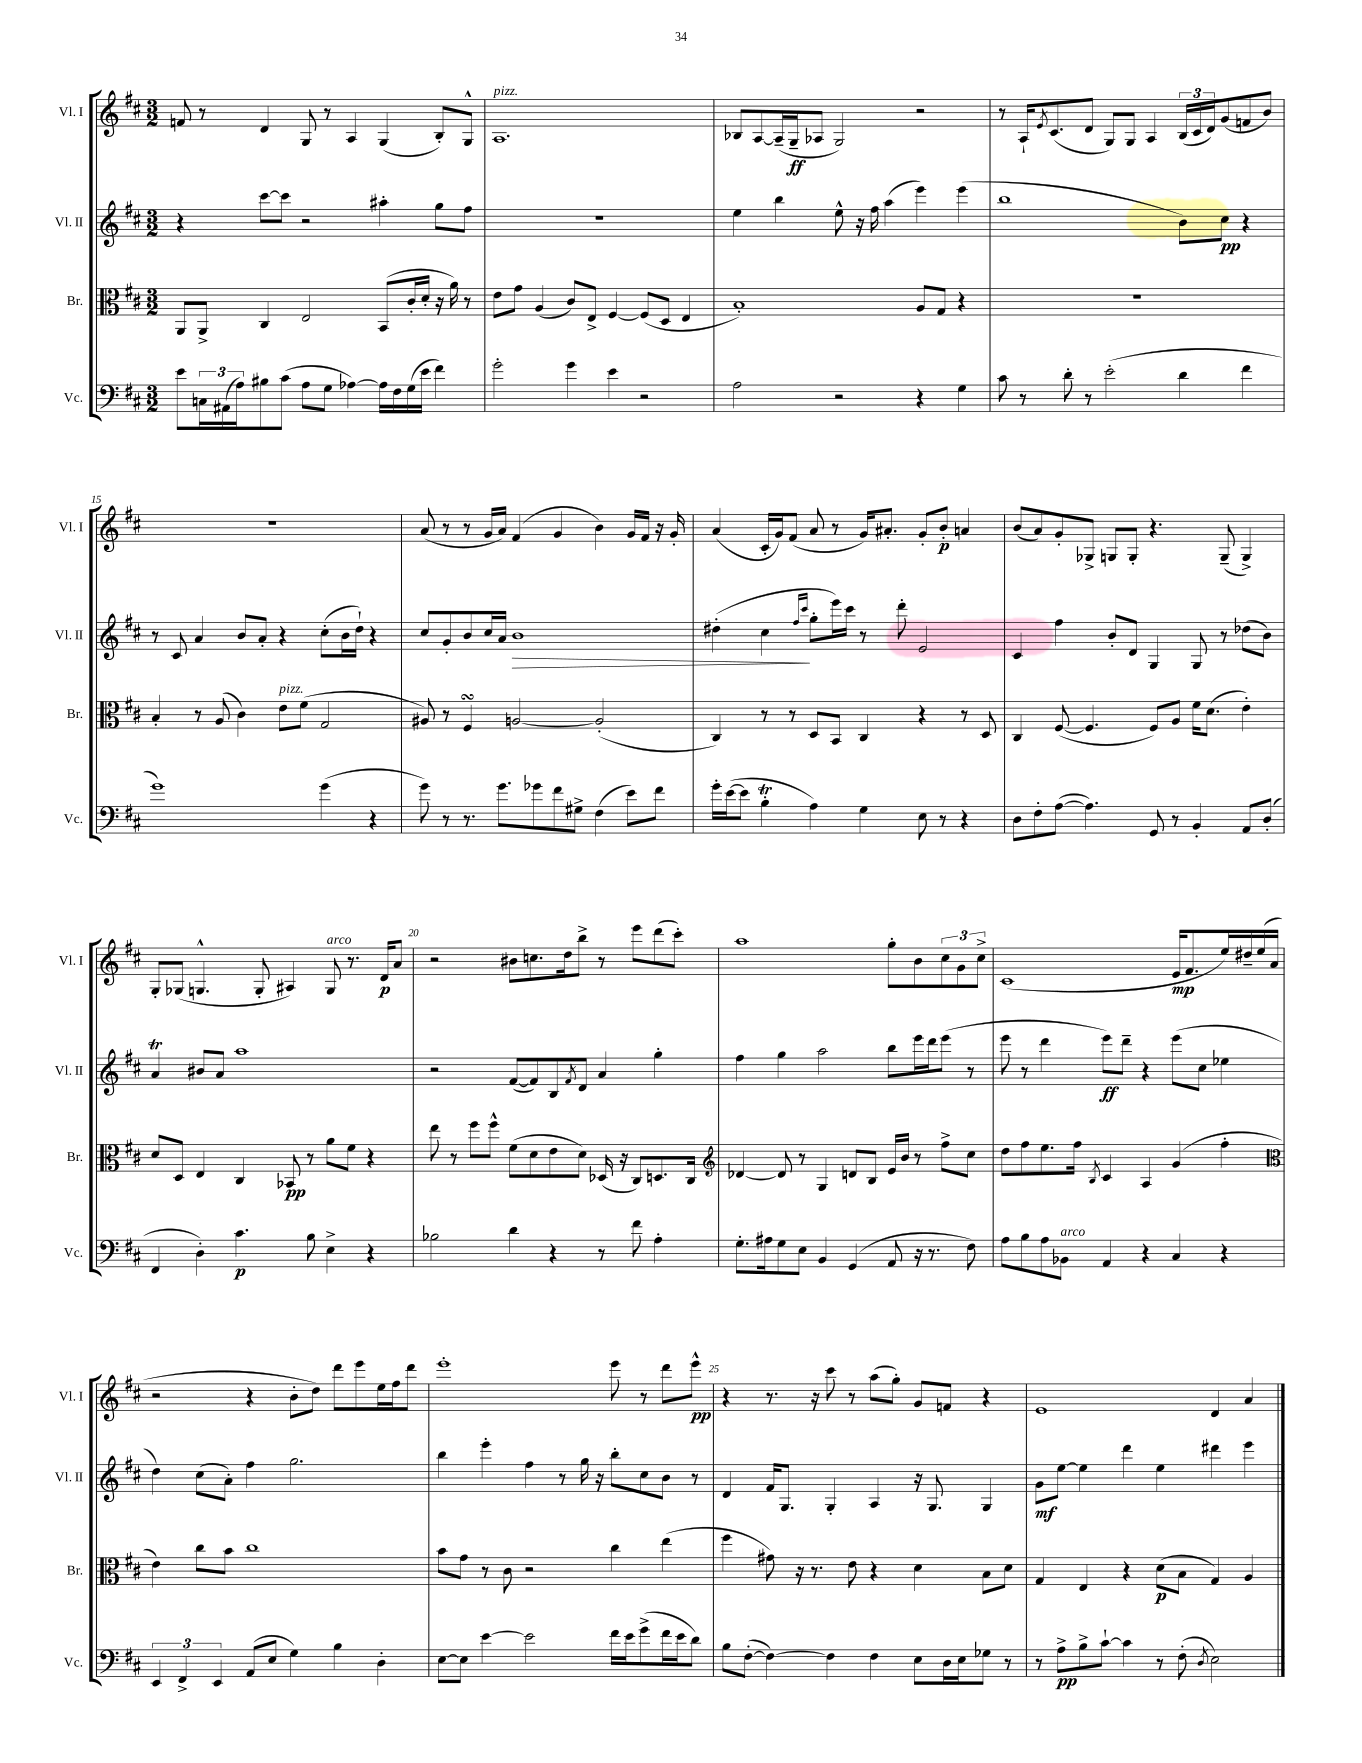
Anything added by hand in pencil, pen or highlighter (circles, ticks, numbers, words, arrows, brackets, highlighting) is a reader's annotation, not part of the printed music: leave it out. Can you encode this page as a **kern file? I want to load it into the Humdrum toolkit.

**kern	**dynam	**kern	**dynam	**kern	**dynam	**kern	**dynam
*part4	*part4	*part3	*part3	*part2	*part2	*part1	*part1
*staff4	*staff4	*staff3	*staff3	*staff2	*staff2	*staff1	*staff1
*I"Vc.	*	*I"Br.	*	*I"Vl. II	*	*I"Vl. I	*
*I'Vc.	*	*I'Br.	*	*I'Vl. II	*	*I'Vl. I	*
*clefF4	*	*clefC3	*	*clefG2	*	*clefG2	*
*k[f#c#]	*	*k[f#c#]	*	*k[f#c#]	*	*k[f#c#]	*
*M3/2	*	*M3/2	*	*M3/2	*	*M3/2	*
=11	=11	=11	=11	=11	=11	=11	=11
8e\L	.	8AA/L	.	4r	.	8fn/	.
24Cn\L	.	8AA^/J	.	.	.	8r	.
(24AA#X\	.	.	.	.	.	.	.
24A\J)	.	.	.	.	.	.	.
8B#X\	.	4C#/	.	[8ccc#\L	.	4d/	.
(8c#\J	.	.	.	8ccc#\J]	.	.	.
8A\L	.	2E/	.	2r	.	8G/	.
8G\J	.	.	.	.	.	8r	.
[4A-X\)	.	.	.	.	.	4A/	.
16A-\LL]	.	(8BB/L	.	4aa#X'\	.	(4G/	.
16F#\	.	.	.	.	.	.	.
(16G\	.	16c#'/L	.	.	.	.	.
16e\JJ	.	16d'/JJ	.	.	.	.	.
4f#\)	.	16r	.	8gg\L	.	8B'/L)	.
.	.	16a\)	.	.	.	.	.
.	.	8r	.	8ff#\J	.	8G^^/J	.
=12	=12	=12	=12	=12	=12	=12	=12
!	!	!	!	!	!	!LO:TX:a:i:t=pizz.	!
2g'\	.	8e\L	.	1.r	.	1.A	.
.	.	8g\J	.	.	.	.	.
.	.	(4A/	.	.	.	.	.
4g\	.	8c#/L)	.	.	.	.	.
.	.	8E^/J	.	.	.	.	.
4e\	.	[4F#/	.	.	.	.	.
2r	.	(8F#/L]	.	.	.	.	.
.	.	8D/J	.	.	.	.	.
.	.	4E/	.	.	.	.	.
=13	=13	=13	=13	=13	=13	=13	=13
2A\	.	1B')	.	4ee\	.	8B-X/L	.
.	.	.	.	.	.	[8A/	.
.	.	.	.	4bb\	.	(16A~/L]	.
.	.	.	.	.	.	16G~/J	ff
.	.	.	.	.	.	8A-X/J	.
2r	.	.	.	8ee^^\	.	2G/)	.
.	.	.	.	16r	.	.	.
.	.	.	.	16ff#\	.	.	.
.	.	.	.	(4aa\	.	.	.
4r	.	8A/L	.	4eee\)	.	2r	.
.	.	8G/J	.	.	.	.	.
4G\	.	4r	.	(4eee\	.	.	.
=14	=14	=14	=14	=14	=14	=14	=14
8c#\	.	1.r	.	1bb	.	8r	.
8r	.	.	.	.	.	16A`/KL	.
.	.	.	.	.	.	8qe/	.
.	.	.	.	.	.	(8.c#/	.
8d'\	.	.	.	.	.	.	.
8r	.	.	.	.	.	8d/J	.
(2e'\	.	.	.	.	.	8G/L)	.
.	.	.	.	.	.	8G/J	.
.	.	.	.	.	.	4A/	.
4d\	.	.	.	8b\L)	.	(24B/LL	.
.	.	.	.	.	.	24c#/	.
.	.	.	.	.	.	24d/J)	.
.	.	.	.	8cc#\J	pp	(8g/	.
4f#\	.	.	.	4r	.	8fn/	.
.	.	.	.	.	.	8b/J)	.
!!LO:LB:g=z
=15	=15	=15	=15	=15	=15	=15	=15
1g)	.	4B'/	.	8r	.	1.r	.
.	.	.	.	8c#/	.	.	.
.	.	8r	.	4a/	.	.	.
.	.	(8A/	.	.	.	.	.
.	.	4c#\)	.	8b/L	.	.	.
.	.	.	.	8a'/J	.	.	.
!	!	!LO:TX:a:i:t=pizz.	!	!	!	!	!
.	.	8e\L	.	4r	.	.	.
.	.	(8f#\J	.	.	.	.	.
(4g\	.	2G/	.	(8cc#'\L	.	.	.
.	.	.	.	16b\L	.	.	.
.	.	.	.	16dd`\JJ)	.	.	.
4r	.	.	.	4r	.	.	.
=16	=16	=16	=16	=16	=16	=16	=16
8g\)	.	8A#X/)	.	8cc#/L	.	(8a/	.
8r	.	8r	.	8g'/	.	8r	.
8.r	.	4F#sSsS/	.	8b/	.	8r	.
.	.	.	.	16cc#/L	.	16g/LL	.
8.g\L	.	.	.	16a/JJ	.	16a/JJ)	.
!	!	!	!	!	!LO:HP:b	!	!
.	.	[2An/	.	1b	>	(4f#/	.
8g-X\	.	.	.	.	.	.	.
8f#\	.	.	.	.	.	4g/	.
8G#X^\J	.	.	.	.	.	.	.
(4F#\	.	(2A'/]	.	.	.	4b\)	.
8e\L)	.	.	.	.	.	16g/LL	.
.	.	.	.	.	.	16f#/JJ	.
8f#\J	.	.	.	.	.	16r	.
.	.	.	.	.	.	16g'/	.
=17	=17	=17	=17	=17	=17	=17	=17
16g'\LL	.	4C#/)	.	(4dd#X'\	.	(4a/	.
([16e\J	.	.	.	.	.	.	.
8e\J]	.	.	.	.	.	.	.
4BT'\	.	8r	.	4cc#\	.	16c#'/LL	.
.	.	.	.	.	.	16g/J)	.
.	.	8r	.	.	.	(8f#/J	.
.	.	.	.	16qqff#/LL	.	.	.
.	.	.	.	16qqccc#/JJ	.	.	.
4A\)	.	8D/L	.	8gg'\L	]	8a/	.
.	.	8BB/J	.	16eee\L)	.	8r	.
.	.	.	.	16ccc#\JJ	.	.	.
4G\	.	4C#/	.	8r	.	16g/KL)	.
.	.	.	.	.	.	8.a#X'/J	.
.	.	.	.	8ddd'\	.	.	.
8E\	.	4r	.	2e/	.	8g'/L	.
8r	.	.	.	.	.	8b'/J	p
4r	.	8r	.	.	.	4an/	.
.	.	8D/	.	.	.	.	.
=18	=18	=18	=18	=18	=18	=18	=18
8D\L	.	4C#/	.	4c#/	.	(8b/L	.
8F#'\	.	.	.	.	.	8a/)	.
([8A\J	.	([8F#/	.	4ff#\	.	8g'/	.
4.A\])	.	4.F#/]	.	.	.	8G-X^/J	.
.	.	.	.	8b'/L	.	8Gn/L	.
.	.	.	.	8d/J	.	8G'/J	.
8GG/	.	8F#/L)	.	4G/	.	4.r	.
8r	.	8A/J	.	.	.	.	.
4BB'/	.	16f#\KL	.	8G/	.	.	.
.	.	(8.d\J	.	.	.	.	.
.	.	.	.	8r	.	(8G~/	.
8AA/L	.	4e'\)	.	(8dd-X\L	.	4G^/)	.
(8D'/J	.	.	.	8b\J)	.	.	.
!!LO:LB:g=z
=19	=19	=19	=19	=19	=19	=19	=19
4FF#/	.	8d/L	.	4aT/	.	8G'/L	.
.	.	8D/J	.	.	.	(8G-X/J	.
4D'\)	.	4E/	.	8b#X/L	.	4.Gn^^/	.
.	.	.	.	8a/J	.	.	.
4.c#\	p	4C#/	.	1aa	.	.	.
.	.	.	.	.	.	8G'/	.
.	.	8BB-X/	pp	.	.	4A#X/)	.
8B\	.	8r	.	.	.	.	.
!	!	!	!	!	!	!LO:TX:a:i:t=arco	!
4E^\	.	8a\L	.	.	.	8G/	.
.	.	8f#\J	.	.	.	8.r	.
4r	.	4r	.	.	.	.	.
.	.	.	.	.	.	16d/KL	p
.	.	.	.	.	.	8a/J	.
=20	=20	=20	=20	=20	=20	=20	=20
2B-X\	.	8ee\	.	2r	.	2r	.
.	.	8r	.	.	.	.	.
.	.	8ff#\L	.	.	.	.	.
.	.	8ff#^^\J	.	.	.	.	.
4d\	.	(8f#\L	.	([8f#/L	.	8b#X\L	.
.	.	8d\	.	8f#/])	.	8.ccn\	.
4r	.	8e\	.	8B/	.	.	.
.	.	.	.	.	.	16dd\k	.
.	.	.	.	8qf#/	.	.	.
.	.	8d\J)	.	8d/J	.	8bb^\J	.
8r	.	(16D-X/	.	4a/	.	8r	.
.	.	16r	.	.	.	.	.
8f#\	.	8C#/L)	.	.	.	8eee\L	.
4A'\	.	8.Dn/	.	4gg'\	.	(8ddd\	.
.	.	.	.	.	.	8ccc#'\J)	.
.	.	16C#/Jk	.	.	.	.	.
=21	=21	=21	=21	=21	=21	=21	=21
*	*	*clefG2	*	*	*	*	*
8.G'\L	.	[4d-X/	.	4ff#\	.	1aa	.
16A#X\k	.	.	.	.	.	.	.
8G\	.	8d-/]	.	4gg\	.	.	.
8E\J	.	8r	.	.	.	.	.
4BB/	.	4G/	.	2aa\	.	.	.
(4GG/	.	8dn/L	.	.	.	.	.
.	.	8B/J	.	.	.	.	.
8AA/	.	16e/LL	.	8bb\L	.	8gg'\L	.
.	.	16b/JJ	.	.	.	.	.
16r	.	8r	.	16eee\L	.	8b\	.
8.r	.	.	.	16ddd\J	.	.	.
.	.	8ff#^\L	.	(8eee\J	.	12cc#\	.
.	.	.	.	.	.	12g\	.
8F#\)	.	8cc#\J	.	8r	.	.	.
.	.	.	.	.	.	12cc#^\J	.
=22	=22	=22	=22	=22	=22	=22	=22
8A\L	.	8dd\L	.	8eee\	.	(1c#	.
8B\	.	8ff#\	.	8r	.	.	.
8A\	.	8.ee\	.	4ddd\	.	.	.
!LO:TX:a:i:t=arco	!	!	!	!	!	!	!
8BB-X\J	.	.	.	.	.	.	.
.	.	16ff#\Jk	.	.	.	.	.
.	.	8qB/	.	.	.	.	.
4AA/	.	4c#/	.	8eee\L)	ff	.	.
.	.	.	.	8ddd~\J	.	.	.
4r	.	4A/	.	4r	.	.	.
4C#/	.	(4g/	.	(8eee\L	.	16e/KL	mp
.	.	.	.	.	.	8.f#/	.
.	.	.	.	8cc#\J	.	.	.
4r	.	4ff#'\	.	4ee-X\	.	16ee/L)	.
.	.	.	.	.	.	16dd#X~/	.
.	.	.	.	.	.	(16ee/	.
.	.	.	.	.	.	16a/JJ	.
!!LO:LB:g=z
=23	=23	=23	=23	=23	=23	=23	=23
*	*	*clefC3	*	*	*	*	*
6EE/	.	4e\)	.	4dd\)	.	2r	.
6FF#^/	.	.	.	.	.	.	.
.	.	8cc#\L	.	(8cc#\L	.	.	.
6EE/	.	.	.	.	.	.	.
.	.	8b\J	.	8a'\J)	.	.	.
(8AA/L	.	1cc#	.	4ff#\	.	4r	.
8E/J	.	.	.	.	.	.	.
4G\)	.	.	.	2.gg\	.	8b'\L	.
.	.	.	.	.	.	8dd\J)	.
4B\	.	.	.	.	.	8ddd\L	.
.	.	.	.	.	.	8eee\	.
4D'\	.	.	.	.	.	16ee\L	.
.	.	.	.	.	.	16ff#\J	.
.	.	.	.	.	.	8ddd\J	.
=24	=24	=24	=24	=24	=24	=24	=24
[8E\L	.	8b\L	.	4bb\	.	1eee'	.
8E\J]	.	8g\J	.	.	.	.	.
[4e\	.	8r	.	4eee'\	.	.	.
.	.	8c#\	.	.	.	.	.
2e\]	.	2r	.	4ff#\	.	.	.
.	.	.	.	8r	.	.	.
.	.	.	.	16gg\	.	.	.
.	.	.	.	16r	.	.	.
16f#\LL	.	4cc#\	.	8bb'\L	.	8eee\	.
16e\J	.	.	.	.	.	.	.
(8g^\	.	.	.	8cc#\	.	8r	.
16f#\L	.	(4ee\	.	8b\J	.	8ddd\L	.
16e\J	.	.	.	.	.	.	.
8d\J)	.	.	.	8r	.	8eee^^\J	pp
=25	=25	=25	=25	=25	=25	=25	=25
8B\L	.	4ff#\	.	4d/	.	4r	.
([8F#'\J	.	.	.	.	.	.	.
4F#\_)	.	8g#X\)	.	16f#/KL	.	8.r	.
.	.	.	.	8.G/J	.	.	.
.	.	16r	.	.	.	.	.
.	.	8.r	.	.	.	16r	.
4F#\]	.	.	.	4G'/	.	8ccc#\	.
.	.	8e\	.	.	.	8r	.
4F#\	.	4r	.	4A/	.	(8aa\L	.
.	.	.	.	.	.	8gg'\J)	.
8E\L	.	4d\	.	16r	.	8g/L	.
.	.	.	.	8.G/	.	.	.
16D\L	.	.	.	.	.	8fn/J	.
16E\J	.	.	.	.	.	.	.
8G-X\J	.	8B\L	.	4G/	.	4r	.
8r	.	8d\J	.	.	.	.	.
=26	=26	=26	=26	=26	=26	=26	=26
8r	.	4G/	.	8g\L	mf	1e	.
8A^\L	pp	.	.	[8ee\J	.	.	.
8B^\	.	4E/	.	4ee\]	.	.	.
[8c#`\J	.	.	.	.	.	.	.
4c#\]	.	4r	.	4ddd\	.	.	.
8r	.	(8d\L	p	4ee\	.	.	.
(8F#'\	.	8B\J	.	.	.	.	.
8qD/	.	.	.	.	.	.	.
2E\)	.	4G/)	.	4ddd#X\	.	4d/	.
.	.	4A/	.	4eee\	.	4a/	.
==	==	==	==	==	==	==	==
*-	*-	*-	*-	*-	*-	*-	*-
